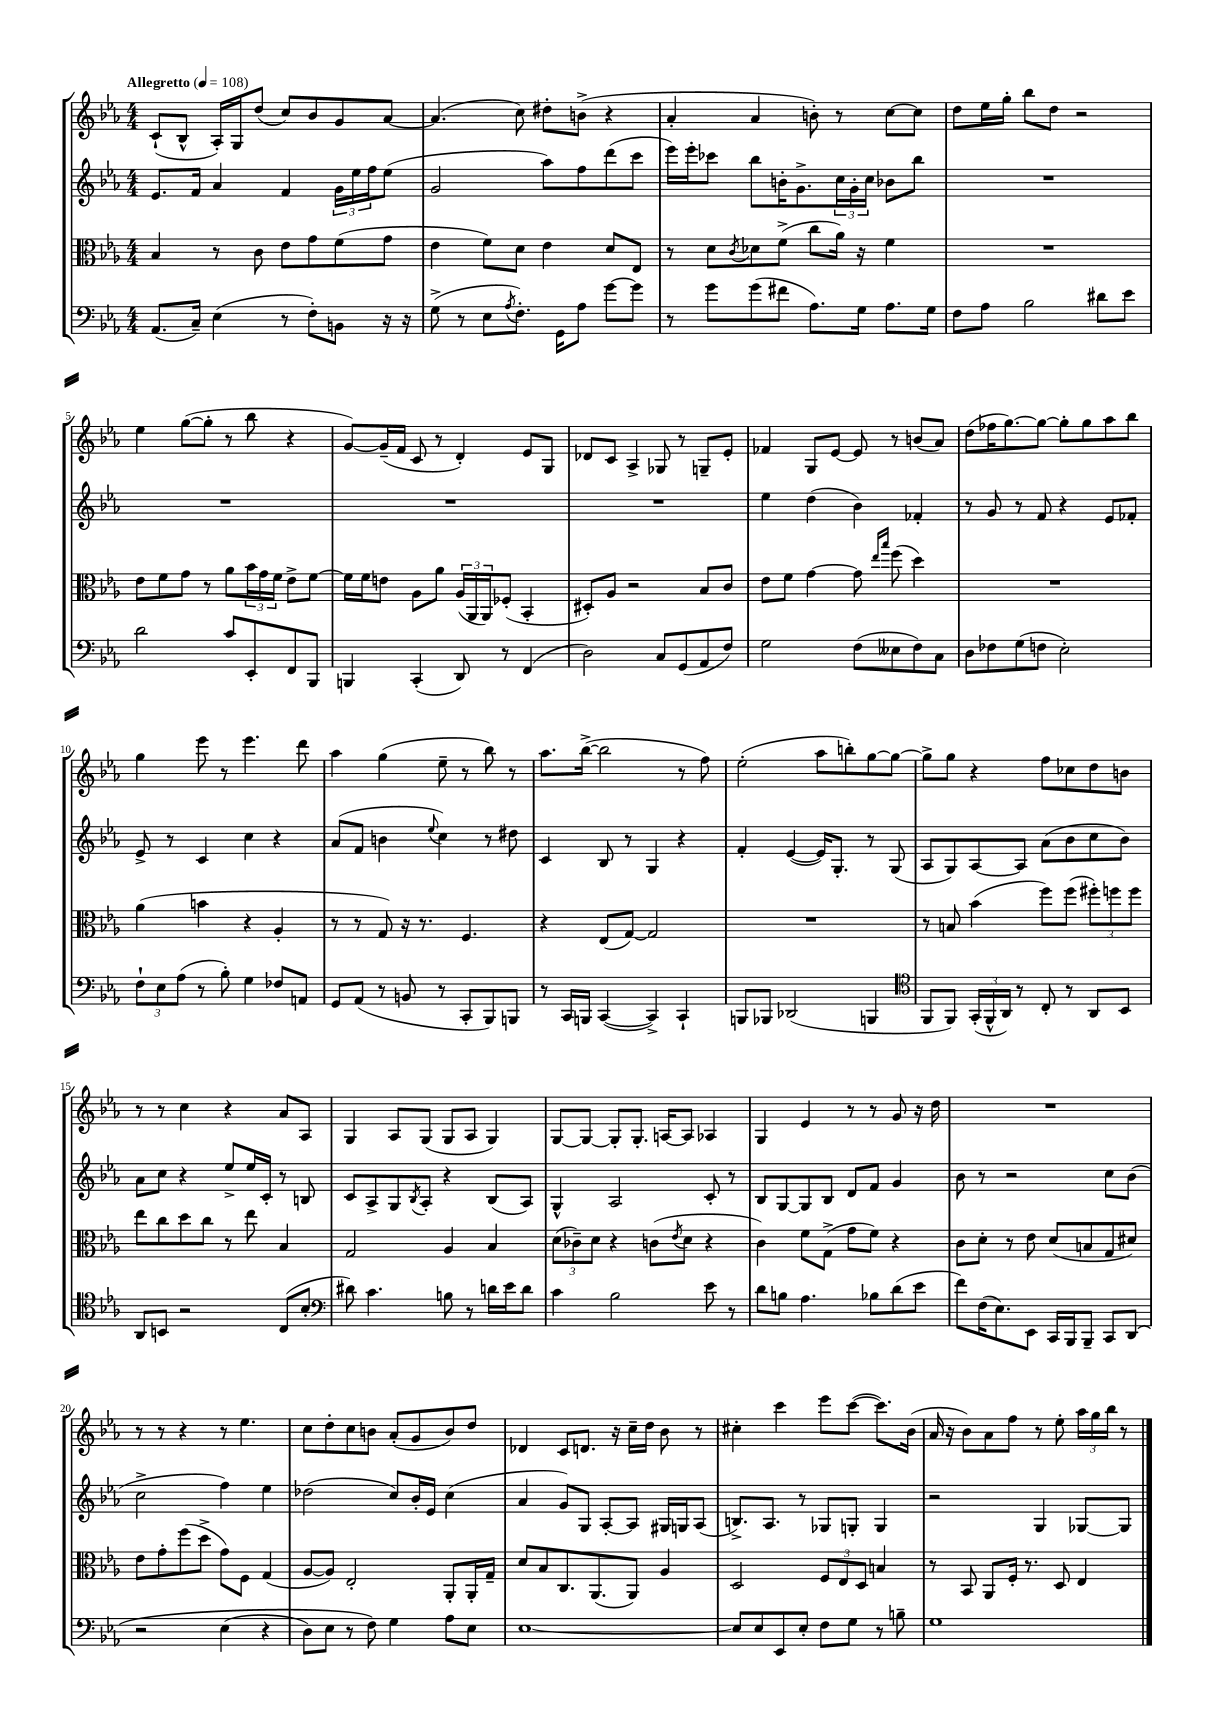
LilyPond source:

<<
\new StaffGroup <<
\new Staff = "s0" {
    \clef treble \key ees \major \numericTimeSignature \time 4/4 \tempo "Allegretto" 4 = 108
    c'8-!( bes8-^ aes16-.) g16 d''8( c''8) bes'8 g'8 aes'8~ |
    aes'4.( c''8) dis''8-. b'8->( r4 |
    aes'4-. aes'4 b'8-.) r8 c''8~ c''8 |
    d''8 ees''16 g''16-. bes''8 d''8 r2 |
    ees''4 g''8~( g''8-. r8 bes''8 r4 |
    g'8~) g'16--( f'16 c'8 r8 d'4-.) ees'8 g8 |
    des'8 c'8 aes4-> ges8 r8 g8-- ees'8-. |
    fes'4 g8 ees'8~ ees'8 r8 b'8( aes'8) |
    d''8( fes''16 g''8.~) g''8~ g''8-. g''8 aes''8 bes''8 |
    g''4 ees'''8 r8 ees'''4. d'''8 |
    aes''4 g''4( ees''8-- r8 bes''8) r8 |
    aes''8. bes''16~->( bes''2 r8 f''8) |
    ees''2-.( aes''8 b''8-.) g''8~ g''8~ |
    g''8-> g''8 r4 f''8 ces''8 d''8 b'8 |
    r8 r8 c''4 r4 aes'8 aes8 |
    g4 aes8 g8( g8 aes8 g4) |
    g8~ g8~ g8-. g8.-. a16~ a8 aes4 |
    g4 ees'4 r8 r8 g'8 r16 d''16 |
    R1 |
    r8 r8 r4 r8 ees''4. |
    c''8 d''8-. c''8 b'8 aes'8-.( g'8 b'8) d''8 |
    des'4 c'8 d'8. r16 c''16-- d''16 bes'8 r8 |
    cis''4-. c'''4 ees'''8 c'''8~( c'''8.) bes'16( |
    aes'16 r16 bes'8) aes'8 f''8 r8 ees''8-. \tuplet 3/2 { aes''16 g''16 bes''16 } r8 \bar "|." |
}
\new Staff = "s1" {
    \clef treble \key ees \major \numericTimeSignature \time 4/4
    ees'8. f'16 aes'4 f'4 \tuplet 3/2 { g'16 ees''16 f''16 } ees''8( |
    g'2 aes''8) f''8 d'''8( c'''8 |
    ees'''16) ees'''16-. ces'''8 bes''8 b'16-. g'8.-> \tuplet 3/2 { c''16 g'16-. c''16 } bes'8 bes''8 |
    R1 |
    R1 |
    R1 |
    R1 |
    ees''4 d''4( bes'4) fes'4-. |
    r8 g'8 r8 f'8 r4 ees'8 fes'8-. |
    ees'8-> r8 c'4 c''4 r4 |
    aes'8( f'8 b'4 \appoggiatura { ees''8 } c''4) r8 dis''8 |
    c'4 bes8 r8 g4 r4 |
    f'4-. ees'4~( ees'16) g8.-. r8 g8( |
    aes8 g8) aes8~ aes8 aes'8( bes'8 c''8 bes'8) |
    aes'8 c''8 r4 ees''8-> ees''16 c'16-. r8 b8 |
    c'8 aes8-> g8 \acciaccatura { bes8 } aes8-. r4 bes8( aes8) |
    g4-^ aes2 c'8-. r8 |
    bes8 g8~ g8 bes8 d'8 f'8 g'4 |
    bes'8 r8 r2 c''8 bes'8( |
    c''2-> f''4) ees''4 |
    des''2( c''8) bes'16-. ees'16 c''4( |
    aes'4 g'8) g8 aes8~-. aes8 gis16 g16 aes8( |
    b8.->) aes8. r8 ges8 g8-. g4 |
    r2 g4 ges8~ ges8 \bar "|." |
}
\new Staff = "s2" {
    \clef alto \key ees \major \numericTimeSignature \time 4/4
    bes4 r8 c'8 ees'8 g'8 f'8( g'8 |
    ees'4 f'8) d'8 ees'4 d'8 ees8 |
    r8 d'8 \acciaccatura { c'8 } des'8 f'8->( c''8 aes'16) r16 f'4 |
    R1 |
    ees'8 f'8 g'8 r8 aes'8 \tuplet 3/2 { bes'16 g'16 f'16 } ees'8-> f'8~ |
    f'16 f'16 e'8 aes8 aes'8 \tuplet 3/2 { aes16( aes,16 aes,16) } fes8-.( bes,4-. |
    dis8-.) aes8 r2 bes8 c'8 |
    ees'8 f'8 g'4~ g'8 \grace { ees''16 bes''16 } f''8( d''4) |
    R1 |
    aes'4( b'4 r4 aes4-. |
    r8 r8 g8) r16 r8. f4. |
    r4 ees8( g8~) g2 |
    R1 |
    r8 b8 bes'4( f''8) f''8( \tuplet 3/2 { fis''8-.) f''8 f''8 } |
    ees''8 c''8 d''8 c''8 r8 ees''8 bes4 |
    g2 aes4 bes4 |
    \tuplet 3/2 { d'8( ces'8--) d'8 } r4 c'8( \acciaccatura { ees'8 } d'8 r4 |
    c'4) f'8 g8->( g'8 f'8) r4 |
    c'8 d'8-. r8 ees'8 d'8( b8 g8 dis'8) |
    ees'8 g'8-. f''8( d''8-> g'8) f8 g4( |
    aes8~ aes8) ees2-. aes,8-. aes,16-. g16-- |
    d'8 bes8 c8. aes,8.( aes,8) aes4 |
    d2 \tuplet 3/2 { f8 ees8 d8 } b4 |
    r8 bes,8 aes,8 f16-. r8. d8 ees4 \bar "|." |
}
\new Staff = "s3" {
    \clef bass \key ees \major \numericTimeSignature \time 4/4
    aes,8.( c16--) ees4( r8 f8-.) b,8 r16 r16 |
    g8->( r8 ees8 \acciaccatura { aes8 } f8.-.) g,16 aes8 g'8~ g'8 |
    r8 g'8 g'8( fis'8 aes8.) g16 aes8. g16 |
    f8 aes8 bes2 dis'8 ees'8 |
    d'2 c'8 ees,8-. f,8 bes,,8 |
    b,,4 c,4-.( d,8) r8 f,4( |
    d2) c8 g,8( aes,8 f8) |
    g2 f8( eeses8 f8) c8 |
    d8 fes8 g8( f8 ees2-.) |
    \tuplet 3/2 { f8-! ees8 aes8( } r8 bes8-.) g4 fes8 a,8 |
    g,8 aes,8( r8 b,8 r8 c,8-. bes,,8) b,,8 |
    r8 c,16 b,,16 c,4~( c,4->) c,4-! |
    b,,8 bes,,8 des,2( b,,4 |
    \clef tenor f,8 f,8) \tuplet 3/2 { g,16-.( f,16-^ aes,16) } r8 c8-. r8 aes,8 bes,8 |
    aes,8 b,8 r2 c8( bes8-. |
    \clef bass dis'8) c'4. b8 r8 d'16 ees'16 d'8 |
    c'4 bes2 ees'8 r8 |
    d'8 b8 aes4. bes8 d'8( ees'8 |
    f'8) f16( ees8.) ees,8 c,16 bes,,16 bes,,8-- c,8 d,8\( |
    r2 ees4( r4 |
    d8) ees8 r8 f8\) g4 aes8 ees8 |
    ees1~ |
    ees8 ees8 ees,8 ees8-. f8 g8 r8 b8-- |
    g1 \bar "|." |
}
>>
>>
